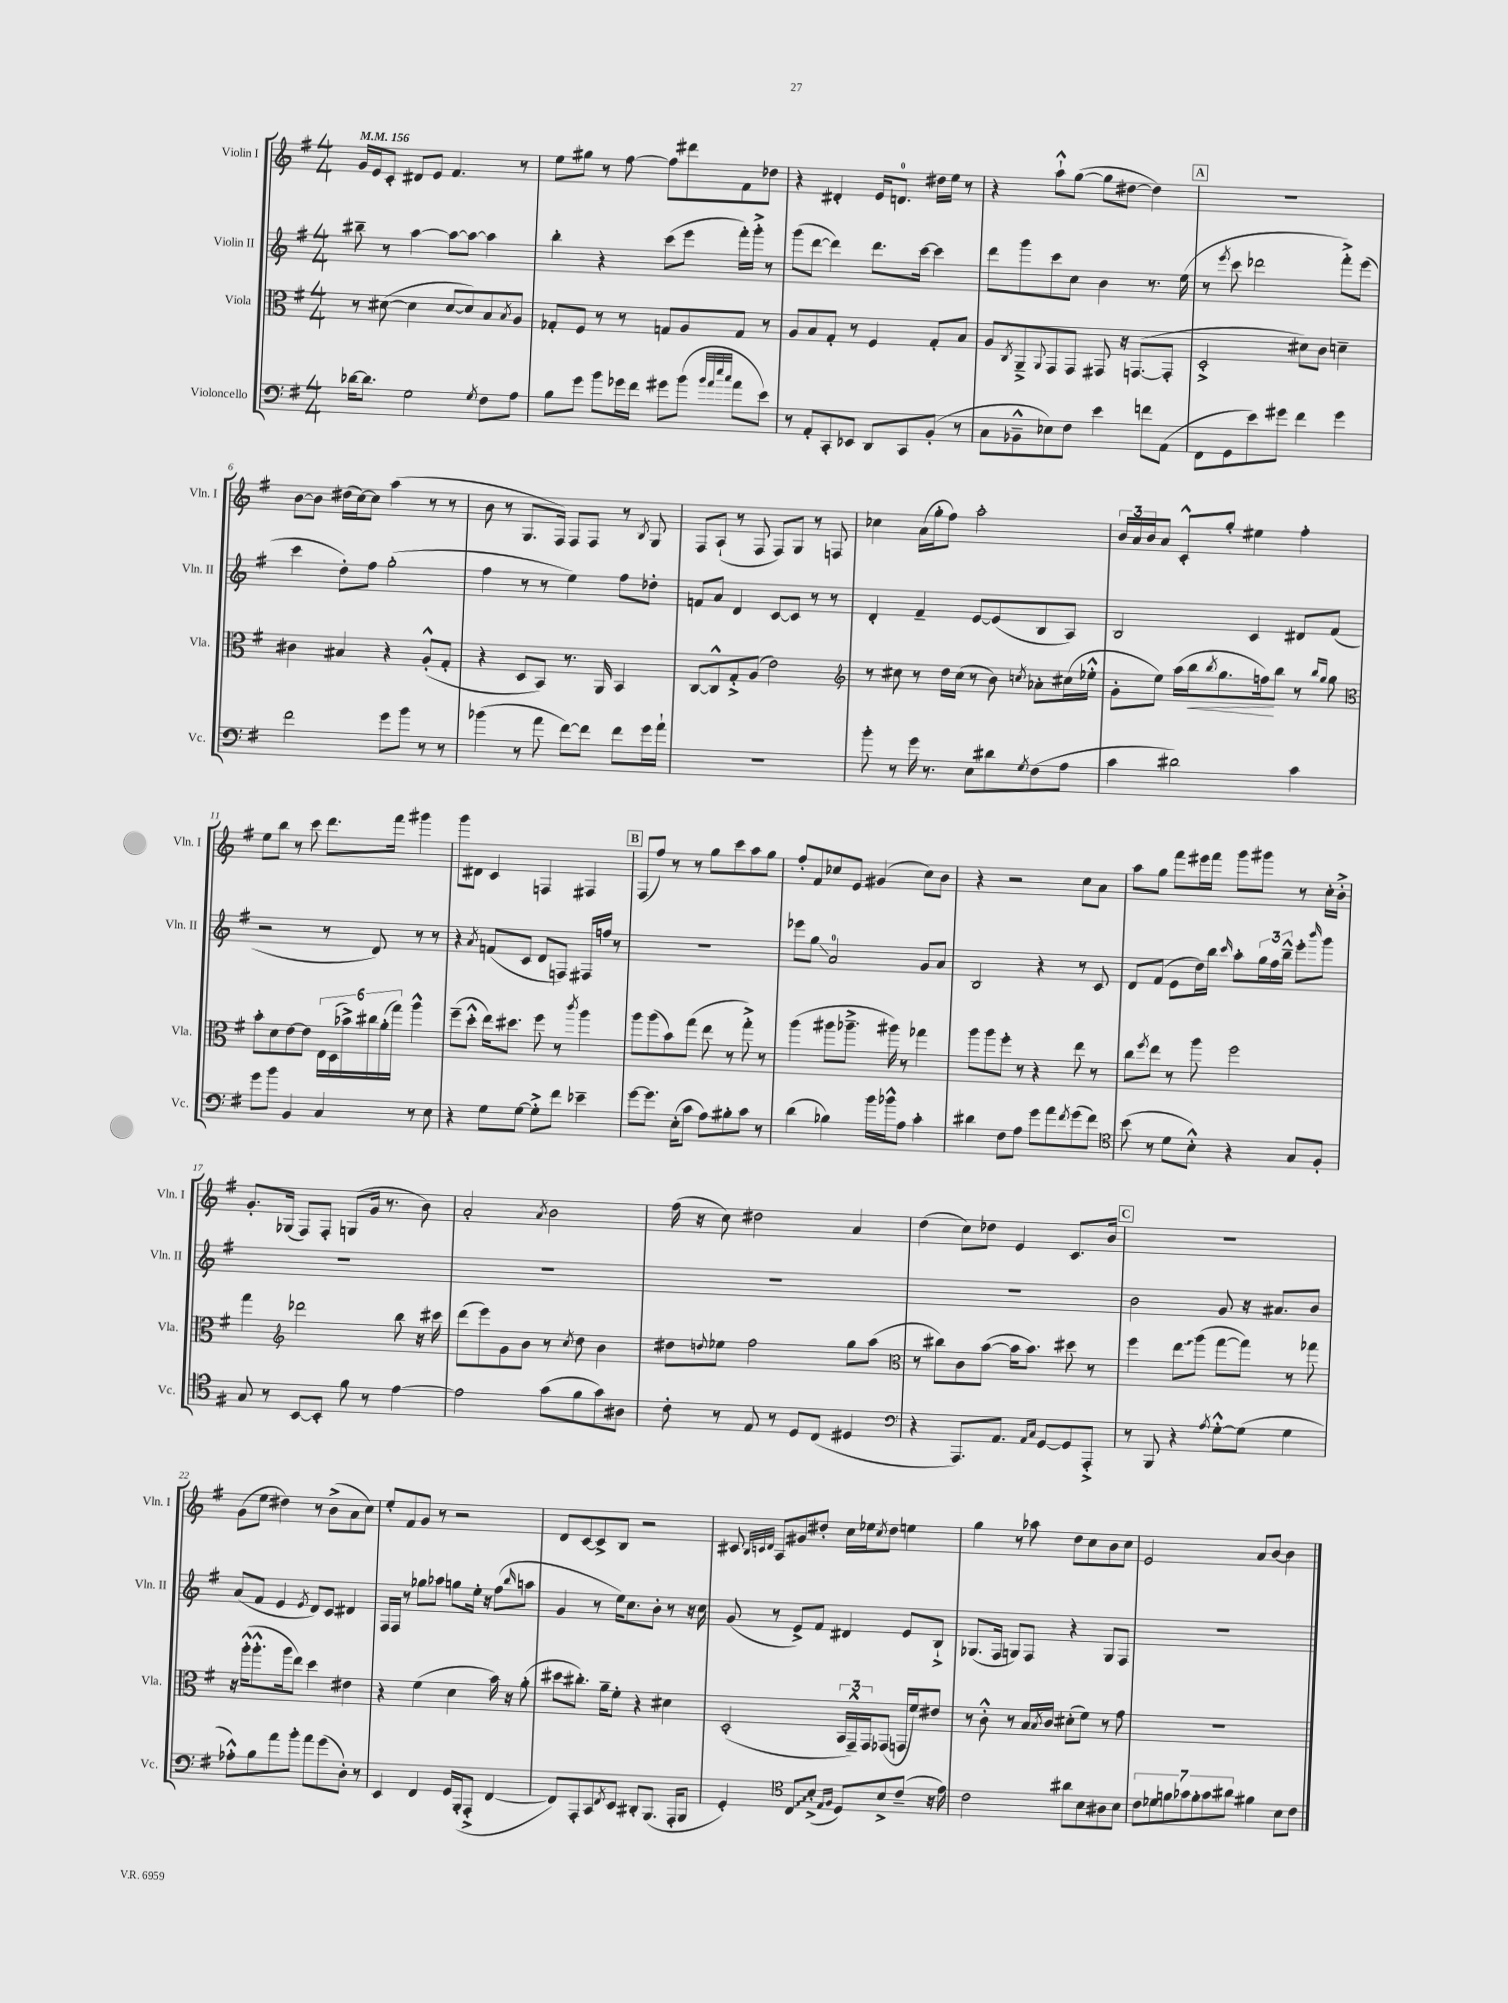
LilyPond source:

<<
\new StaffGroup <<
\new Staff = "s0" \with { instrumentName = "Violin I" shortInstrumentName = "Vln. I" } {
    \clef treble \key g \major \numericTimeSignature \time 4/4 \tempo 4 = 156
    g'16 e'16 c'8-. dis'8 e'8 fis'4. r8 |
    e''8 gis''8 r8 fis''8~ fis''8 dis'''8 fis'8 des''8 |
    r4 dis'4-. e'16 d'8.-0 dis''16 e''16 r8 |
    r4 a''8-!-^ g''8~( g''8 dis''8~ dis''4) |
    \mark \markup { \box "A" } R1 |
    b'8~ b'8 dis''16( c''16~) c''8 a''4( r8 r8 |
    b'8 r8 g8. fis16) fis8 fis8 r8 \acciaccatura { b8 } g8 |
    fis8 a8-!( r8 fis8 fis8) g8 r8 f8 |
    ces''4 a'16( g''16-. fis''8) a''2-. |
    \tuplet 3/2 { b'16 a'16 b'16 } a'8 c'8-.-^ g''8-. eis''4 fis''4-. |
    e''8 b''8 r8 c'''8 d'''8. fis'''16 gis'''4 |
    g'''8 dis'8 c'4 f4 fis4 |
    \mark \markup { \box "B" } fis8( fis''8) r8 r8 g''8 c'''8 a''8 g''8 |
    fis''8-. fis'8 ces''8 e'8 gis'4( ces''8) b'8 |
    r4 r2 c''8 a'8 |
    a''8 g''8 fis'''8 eis'''16 fis'''16 g'''8 gis'''8 r8 c''16-. b'16-.-> |
    g'8.-. ges16( fis8) fis8-. g8( g'16 r8. b'8) |
    a'2-. \acciaccatura { a'8 } b'2 |
    fis''16( r16 c''8) dis''2 a'4 |
    d''4( c''8) des''8 e'4 c'8. b'16 |
    \mark \markup { \box "C" } R1 |
    g'8( e''8 dis''4) r8 b'8->( a'8 c''8) |
    e''8-. fis'8 g'8 r8 r2 |
    d'8 c'8~ c'8-> b8 r2 |
    cis'8 \grace { b32 c'32 d'32 } a8 gis'8 dis''8-. c''16 ees''16 \acciaccatura { c''8 } dis''8 e''4 |
    g''4 r8 aes''8 d''8 c''8 b'8 c''8 |
    e'2 a'8 b'8~ b'4 \bar "|." |
}
\new Staff = "s1" \with { instrumentName = "Violin II" shortInstrumentName = "Vln. II" } {
    \clef treble \key g \major \numericTimeSignature \time 4/4
    bis''8-- r8 a''4~ a''8~ a''8~ a''4 |
    b''4-. r4 c'''8( e'''8 fis'''16-.) g'''16-.-> r8 |
    g'''8( d'''8~ d'''4) d'''8. c'''16~ c'''4 |
    d'''8 g'''8 c'''8 c''8 b'4 r8. e''16( |
    \mark \markup { \box "A" } r8 \acciaccatura { e'''8 } c'''8 des'''2 fis'''8-.->) e'''8( |
    c'''4 d''8-.) fis''8 g''2-.( |
    fis''4 r8 r8 e''4) fis''8 des''8-. |
    f'8 a'8 d'4 c'8~ c'8 r8 r8 |
    d'4-. fis'4-- e'8~ e'8( b8 a8) |
    b2 c'4 dis'8 fis'8( |
    r2 r8 d'8) r8 r8 |
    r4 \acciaccatura { a'8 } f'8( c'8 d'8 f8) fis16 f''16 r8 |
    \mark \markup { \box "B" } R1 |
    ees'''8 g''8\glissando a'2-0 g'8 a'8 |
    b2 r4 r8 c'8 |
    d'8 fis'8( e'8 d''16) b''16 \grace { c'''16 } a''8-. \tuplet 3/2 { g''16 fis''16 b''16---^ } e'''8-. \grace { b'''16 } g'''8 |
    R1 |
    R1 |
    R1 |
    R1 |
    \mark \markup { \box "C" } b'2 g'8 r16 ais'8. b'8 |
    a'8( fis'8 e'4 \acciaccatura { e'8 } d'8) c'8 dis'4 |
    fis16 fis16 r8 ges''8 aes''8 g''8 e''16-. r16 fis''8( \grace { b''16 } a''8 |
    g'4 r8 e''16) c''8. b'8-. r8 r16 c''16 |
    g'8( r8 e'8->) fis'8 dis'4 e'8 b8-!-> |
    ges8.( fis16 g8) fis8 r4 g8 fis8 |
    R1 \bar "|." |
}
\new Staff = "s2" \with { instrumentName = "Viola" shortInstrumentName = "Vla." } {
    \clef alto \key g \major \numericTimeSignature \time 4/4
    r8 dis'8~( dis'4 dis'8~ dis'8) b8 \acciaccatura { b8 } a8 |
    ges8-. fis8 r8 r8 g8 a8 g8 r8 |
    a8 b8 g8-. r8 fis4 g8-. b8 |
    a8 \acciaccatura { c8 } a,8---> \appoggiatura { a,8 } g,8 g,8 gis,8 r16 g,8.~( g,8-. |
    \mark \markup { \box "A" } d2-.-> dis'8) c'8 d'4-- |
    cis'4 bis4 r4 a8-.-^( g8-. |
    r4 d8 b,8) r8. a,16 b,4 |
    c8~ c8-^ g8-.-> a8( e'2) |
    \clef treble r8 cis''8 r8 d''16 cis''16( r8 b'8) \acciaccatura { c''8 } aes'8-. cis''16( ees''16-.-^ |
    g'8-. e''8) a''16( b''16\< \acciaccatura { b''8 } g''8. f''16\!) b''8 r8 \grace { b''16 g''16 } g''8 |
    \clef alto b'8-. d'8 e'8~ e'8 \tuplet 6/4 { e16 d16( bes'16->) cis''16 a'16-.( g''16) } a''4-^ |
    fis''8--( d''8-.-^ e''16) dis''8. fis''8 r8 \acciaccatura { c'''8 } a''4 |
    \mark \markup { \box "B" } a''8 a''8( b'8) g''8( e''8 r8 g''8-.->) r8 |
    a''4( ais''8 aes''8.---> ais''16) r8 ges''4 |
    a''8 a''8 fis''8-. r8 r4 e''8 r8 |
    c''8 \acciaccatura { fis''8 } e''8 r8 a''8 fis''2 |
    g''4 \clef treble des'''2 b''8 r16 cis'''16 |
    d'''8( e'''8) g'8 b'8 r8 \acciaccatura { c''8 } d''8 b'4 |
    dis''8 \appoggiatura { d''8 } ees''8 fis''2 g''8 a''8( |
    \clef alto r8 cis''8) c'8 b'8~( b'16 b'8.) dis''8 r8 |
    \mark \markup { \box "C" } fis''4 \once \override Glissando.style = #'zigzag e''8\glissando a''8( g''8~ g''8) r8 ges''8 |
    r16 a''16-.-^( a''8.-.-^ a''16 e''8) d''4 eis'4 |
    r4 fis'4( d'4 b'16) r16 a'8-.( |
    dis''8 cis''8.-.) a'16-- fis'8-. r4 dis'4 |
    d2-.( \tuplet 3/2 { b,16 g,16---^) g,16 } ges,8( g,16 fis'16) eis'8 |
    r8 c'8-.-^ r8 b16 \acciaccatura { b8 } c'16 dis'8-.( fis'8) r8 g'8 |
    R1 \bar "|." |
}
\new Staff = "s3" \with { instrumentName = "Violoncello" shortInstrumentName = "Vc." } {
    \clef bass \key g \major \numericTimeSignature \time 4/4
    des'16~ des'8. g2 \acciaccatura { g8 } fis8 a8 |
    b8 g'8 b'8 ges'16 fis'16 gis'8 b'8( \grace { b'32 a'32 e''32 c''32 } a'8 e'8) |
    r8 a,8-. c,8-. ees,8 d,8 c,8 b,8-.( r8 |
    c8 bes,8---^ ees8) fis8 e'4 f'8 a,8( |
    \mark \markup { \box "A" } fis,8 g,8 e'8) gis'8 fis'4 gis'4 |
    fis'2 g'8 b'8 r8 r8 |
    bes'4( r8 a'8 fis'8~) fis'8 fis'8 g'16 a'16-! |
    R1 |
    b'8-. r8 g'16 r8. e8 dis'8 \acciaccatura { g8 } fis8( a8 |
    c'4 dis'2) c'4 |
    g'8 b'8 b,4 c4 r8 e8 |
    r4 g8 g8~ g8-.-> fis'8 ees'4-- |
    \mark \markup { \box "B" } g'8~ g'8. e16-.( c'8 a8) bis8-. c'8 r8 |
    d'4( bes4) b'16 bes'16-^ a8 c'4-. |
    dis'4 fis8 a8 g'8 a'8 \acciaccatura { fis'8 } g'8( fis'8) |
    \clef tenor b'8( r8 d'8 b8-.-^) r4 g8 fis8-. |
    g8 r8 b,8~ b,8-. fis'8 r8 e'4~ |
    e'2 g'8( fis'8 g'8) ais8 |
    c'8-. r8 e8 r8 d8 c8( dis4 |
    \clef bass r4 a,,8.) a,8. \grace { a,16 c16 } g,8~ g,8 a,,8-.-> |
    \mark \markup { \box "C" } r8 b,,8 r4 \acciaccatura { a8 } g8~-.-^ g8( g4 |
    aes8-.-^) b8 a'8 b'8-. a'8 g'8( d8-.) r8 |
    e,4 fis,4 g,16 b,,16-.( a,,8-.-> fis,4~ |
    fis,8) a,,8-. c,8 \acciaccatura { fis,8 } e,8 dis,8-. b,,8.( a,,16-. b,,8 |
    g,4-.) \clef tenor \once \override Glissando.style = #'zigzag c8\glissando b8-.->( \grace { e16 fis16 } d8) b8-> c'8--( r16 e'16) |
    c'2 ais'8 b8 ais8 b8 |
    \tuplet 7/4 { c'8 des'8 f'8 ges'8 f'8-. ges'8 ais'8 } fis'4 b8 c'8 \bar "|." |
}
>>
>>
